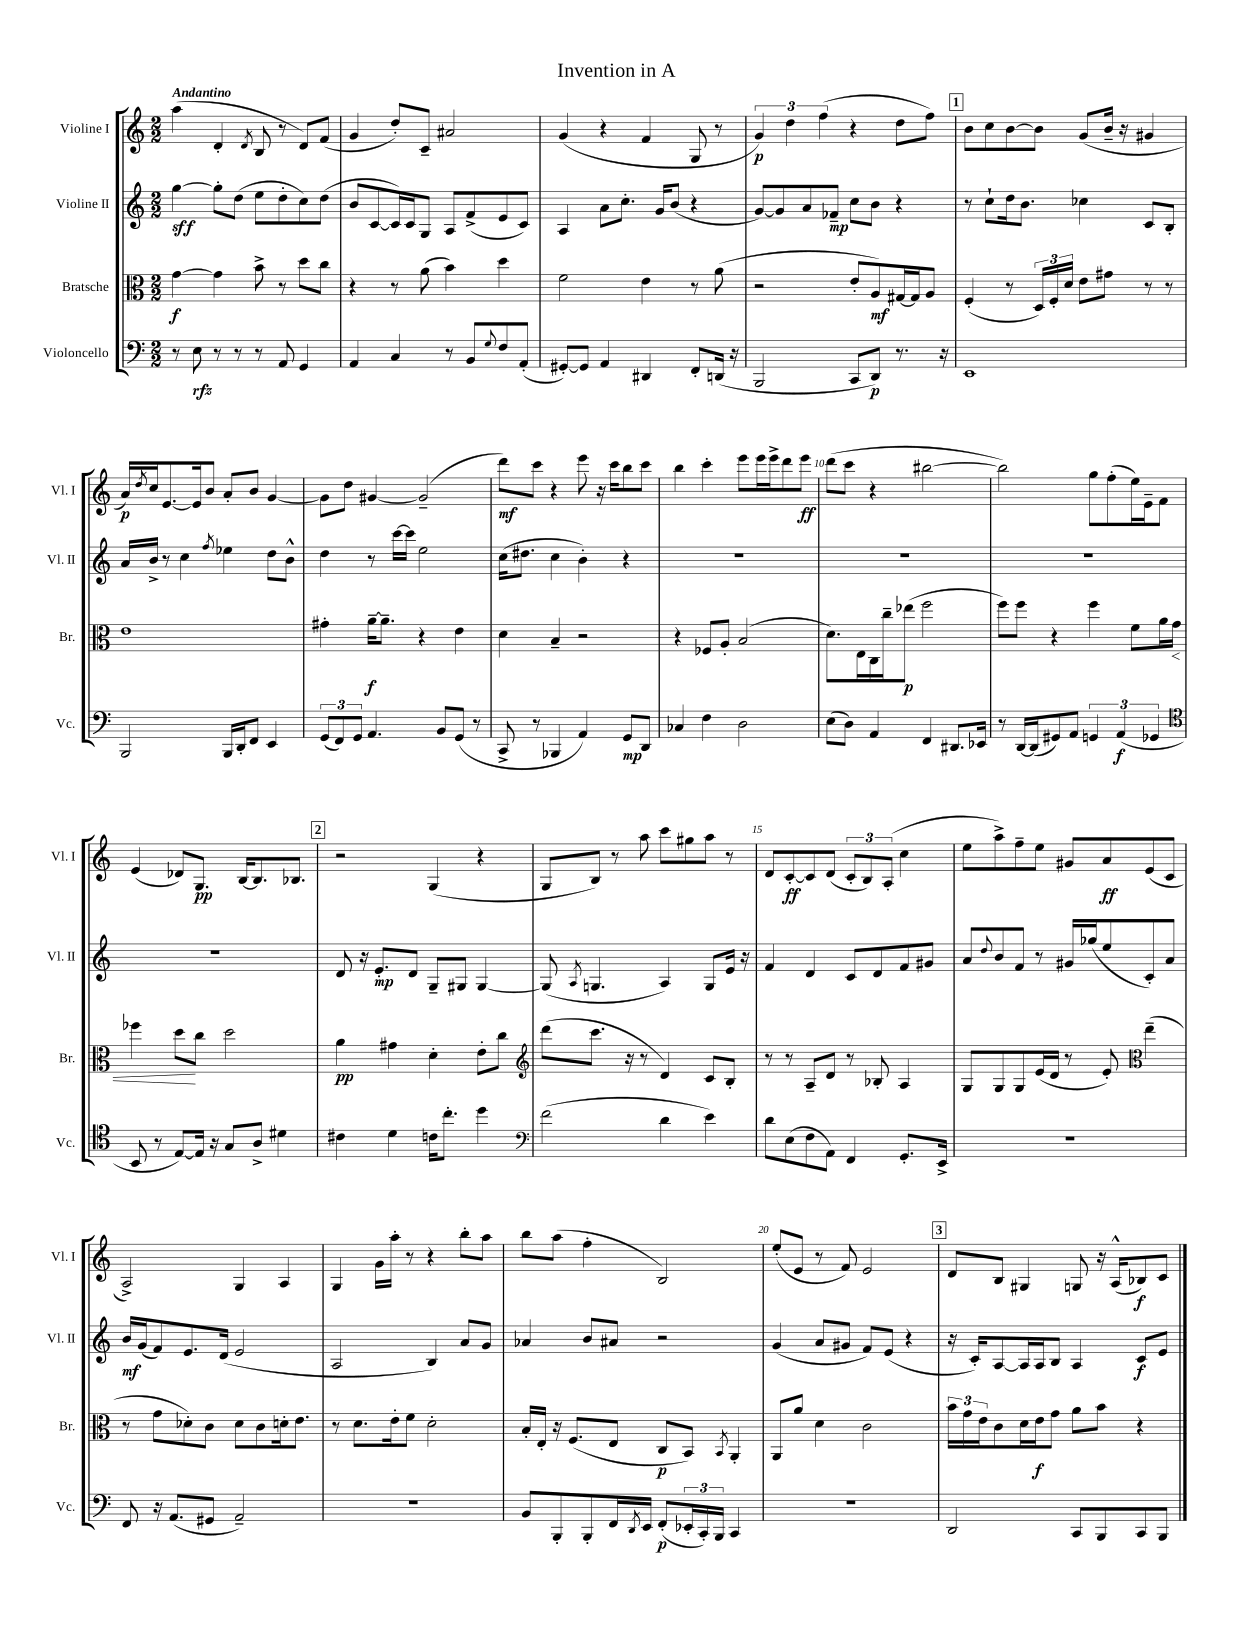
\header { title = "Invention in A" }
<<
\new StaffGroup <<
\new Staff = "s0" \with { instrumentName = "Violine I" shortInstrumentName = "Vl. I" } {
    \clef treble \key c \major \numericTimeSignature \time 2/2 \tempo "Andantino"
    a''4( d'4-. \acciaccatura { d'8 } b8 r8 d'8) f'8( |
    g'4 d''8-.) c'8-- ais'2 |
    g'4( r4 f'4 g8 r8 |
    \tuplet 3/2 { g'4\p) d''4 f''4( } r4 d''8 f''8) |
    \mark \markup { \box "1" } b'8 c''8 b'8~ b'8 g'8( b'16-- r16 gis'4 |
    a'16\p) \acciaccatura { d''8 } c''16 e'8.~ e'16 b'8 a'8-. b'8 g'4~ |
    g'8 d''8 gis'4~ gis'2--( |
    d'''8\mf) c'''8 r4 e'''8 r16 c'''16 b''8 c'''8 |
    b''4 c'''4-. e'''8 e'''16 e'''16-> d'''8 e'''8\ff |
    d'''8( c'''8 r4 bis''2~ |
    bis''2) g''8 f''8-.( e''16) e'16-- f'8 |
    e'4( des'8) g8.\pp b16~ b8. bes8. |
    \mark \markup { \box "2" } r2 g4( r4 |
    g8 b8) r8 a''8 c'''8 gis''8 a''8 r8 |
    d'8 c'8~-.\ff c'8 d'8( \tuplet 3/2 { c'8-. b8) a8-.( } c''4 |
    e''8 a''8->) f''8-- e''8 gis'8 a'8\ff e'8( c'8 |
    a2->) g4 a4 |
    g4 g'16 a''16-. r8 r4 b''8-. a''8 |
    b''8 a''8( f''4-. b2) |
    e''8-.( e'8 r8 f'8) e'2 |
    \mark \markup { \box "3" } d'8 b8 gis4 g8 r16 a16-^( bes8\f) c'8 \bar "|." |
}
\new Staff = "s1" \with { instrumentName = "Violine II" shortInstrumentName = "Vl. II" } {
    \clef treble \key c \major \numericTimeSignature \time 2/2
    g''4~\sff g''8-. d''8( e''8 d''8-. c''8) d''8( |
    b'8 c'8~ c'16) c'16 g8 a8 f'8->( e'8 c'8) |
    a4 a'8 c''8.-. g'16 b'8( r4 |
    g'8~) g'8 a'8 fes'8--\mp c''8 b'8 r4 |
    \mark \markup { \box "1" } r8 c''8-! d''16 b'8. ces''4 c'8 b8-. |
    a'16 b'16-> r8 c''4 \acciaccatura { f''8 } ees''4 d''8 b'8-^ |
    d''4 r8 c'''16~ c'''16 e''2 |
    c''16( dis''8. c''4 b'4-.) r4 |
    R1 |
    R1 |
    R1 |
    R1 |
    \mark \markup { \box "2" } d'8 r16 e'8.-.\mp d'8 g8-- gis8 gis4~ |
    gis8( \acciaccatura { a8 } g4. a4) g8 e'16 r16 |
    f'4 d'4 c'8 d'8 f'8 gis'8 |
    a'8 \appoggiatura { d''8 } b'8 f'8 r8 gis'16 ges''16( e''8 c'8-.) a'8 |
    b'16\mf g'16( f'8) e'8. d'16( e'2 |
    a2 b4) a'8 g'8 |
    aes'4 b'8 ais'8 r2 |
    g'4( a'8 gis'8 f'8) e'8( r4 |
    \mark \markup { \box "3" } r16 c'16-.) a8~ a16 a16 b8 a4 c'8\f e'8 \bar "|." |
}
\new Staff = "s2" \with { instrumentName = "Bratsche" shortInstrumentName = "Br." } {
    \clef alto \key c \major \numericTimeSignature \time 2/2
    g'4~\f g'4 b'8-> r8 d''8 c''8 |
    r4 r8 a'8( b'4) d''4 |
    f'2 e'4 r8 a'8( |
    r2 e'8-. a8\mf) gis16~ gis16 a8 |
    \mark \markup { \box "1" } f4-.( r8 \tuplet 3/2 { d16) f16-. d'16 } e'8 gis'8 r8 r8 |
    e'1 |
    gis'4-. a'16~--\f a'8.-- r4 e'4 |
    d'4 b4-- r2 |
    r4 fes8 a8-. b2( |
    d'8.) e16 c16 c''16-- ees''8\p( f''2 |
    f''8) f''8 r4 f''4 f'8 a'16 g'16\< |
    fes''4 d''8\! c''8 d''2 |
    \mark \markup { \box "2" } a'4\pp gis'4 d'4-. e'8-. c''8 |
    \clef treble d'''8( c'''8. r16 r8 d'4) c'8 b8-. |
    r8 r8 a8-- d'8 r8 bes8-. a4 |
    g8 g8 g8 e'16( d'16 r8 e'8-.) \clef alto e''4--( |
    r8 g'8 des'8-.) c'8 des'8 c'8 d'16-. e'8. |
    r8 d'8. e'16-. f'8 d'2-. |
    b16-. e16-. r16 f8.( e8 c8\p b,8) \acciaccatura { b,8 } a,4-. |
    a,8 a'8 d'4 c'2 |
    \mark \markup { \box "3" } \tuplet 3/2 { b'16 g'16 e'16 } c'8 d'16 e'16\f g'8 a'8 b'8 r4 \bar "|." |
}
\new Staff = "s3" \with { instrumentName = "Violoncello" shortInstrumentName = "Vc." } {
    \clef bass \key c \major \numericTimeSignature \time 2/2
    r8 e8\rfz r8 r8 r8 a,8 g,4 |
    a,4 c4 r8 b,8 \appoggiatura { g8 } f8 a,8-.( |
    gis,8~-.) gis,8 a,4 dis,4 f,8-. d,16( r16 |
    b,,2 c,8 d,8\p) r8. r16 |
    \mark \markup { \box "1" } e,1 |
    b,,2 b,,16 d,16-. f,8 e,4 |
    \tuplet 3/2 { g,8( f,8) g,8 } a,4. b,8 g,8( r8 |
    c,8-> r8 bes,,4 a,4) g,8\mp d,8 |
    ces4 f4 d2 |
    e8( d8) a,4 f,4 dis,8. ees,16 |
    r8 d,16~ d,16( gis,8) a,8 \tuplet 3/2 { g,4 a,4\f( ges,4 } |
    \clef tenor b,8 r8 e8~) e16 r16 g8 a8-> dis'4 |
    \mark \markup { \box "2" } cis'4 d'4 c'16 c''8.-. d''4 |
    \clef bass f'2( d'4 e'4) |
    d'8 e8( f8 a,8) f,4 g,8.-. e,16-> |
    R1 |
    f,8 r16 a,8.( gis,8 a,2--) |
    R1 |
    b,8 b,,8-. b,,8-. f,16 \acciaccatura { d,8 } e,16 f,8-.\p( \tuplet 3/2 { ees,16-. c,16-.) b,,16 } c,4 |
    R1 |
    \mark \markup { \box "3" } d,2 c,8 b,,8 c,8 b,,8 \bar "|." |
}
>>
>>
\layout { \context { \Score \override BarNumber.break-visibility = ##(#f #t #t) barNumberVisibility = #(every-nth-bar-number-visible 5) } }
